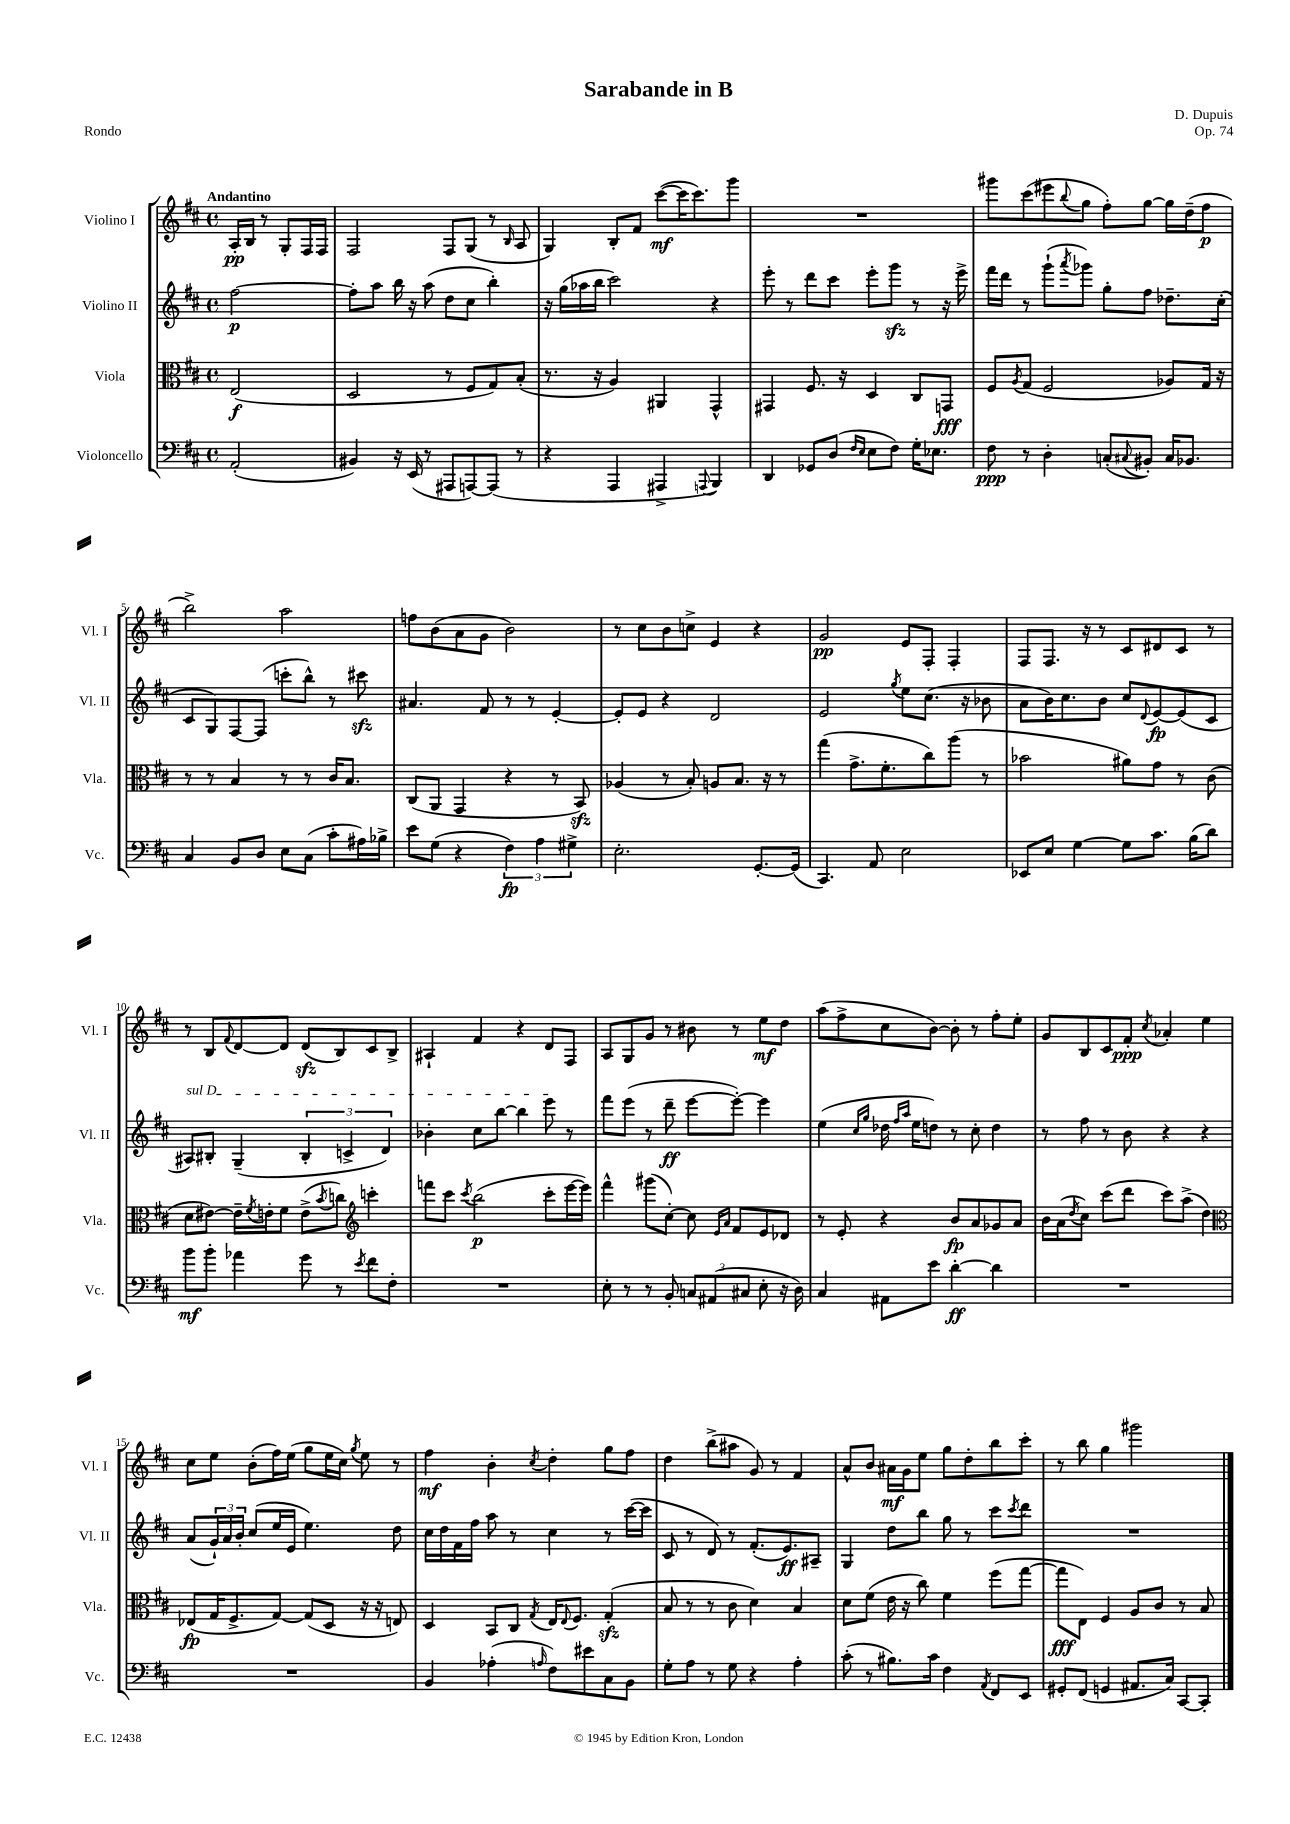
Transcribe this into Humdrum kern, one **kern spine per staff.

**kern	**kern	**kern	**kern
*staff4	*staff3	*staff2	*staff1
*clefF4	*clefC3	*clefG2	*clefG2
*k[f#c#]	*k[f#c#]	*k[f#c#]	*k[f#c#]
*M4/4	*M4/4	*M4/4	*M4/4
*met(c)	*met(c)	*met(c)	*met(c)
(2AA'	(2E	[2ff#	16A'
.	.	.	16B
.	.	.	8r
.	.	.	8G'
.	.	.	16F#
.	.	.	16F#
=	=	=	=
4BB#)	2D	8ff#']	2F#
.	.	8aa	.
16r	.	16bb	.
(16EE	.	16r	.
8r	.	(8aa	.
8AAA#	8r	8dd	8F#
[8AAA)	8F#	8cc#	(8G
(8AAA]	8G)	4bb')	8r
.	.	.	16qqB
8r	(8B'	.	8A
=	=	=	=
4r	8.r	16r	4G)
.	.	(16gg	.
.	.	16aa-	.
.	16r	16bb	.
4AAA	4A)	2ccc#)	8B'
.	.	.	8f#
4AAA#^	4AA#	.	([8ccc#
.	.	.	16ccc#]
.	.	.	8.ccc#)
8qqAAA	.	.	.
4BBB)	4GG^^	4r	.
.	.	.	8ggg
=	=	=	=
4DD	4GG#	8eee'	1r
.	.	8r	.
8GG-	8.F#	8ddd	.
(8D	.	8ccc#	.
.	16r	.	.
16qqF#	.	.	.
16qqE	.	.	.
8E	4D	8eee'	.
8F#)	.	8ggg	.
16G'	8C#	8r	.
8.E-	.	.	.
.	8GG	16r	.
.	.	16eee^	.
=	=	=	=
8F#	8F#	16fff#	8ggg#
.	.	16ddd	.
.	8qA	.	.
8r	(8G	8r	(8ccc#
4D'	2F#	(8ggg`	8eee#
.	.	8qaaa	8qqbb
.	.	8ggg-)	8gg
(8C'	.	8gg'	8ff#')
8qqC#	.	.	.
8BB#')	.	8ff#	[8gg
16C#	8A-)	8.dd-~	16gg]
8.BB-	.	.	(16dd~
.	16G	.	8ff#
.	16r	(16cc#'	.
=	=	=	=
4C#	8r	8c#	2bb^)
.	8r	8G)	.
8BB	4B	[8F#	.
8D	.	(8F#]	.
8E	8r	8ccc'	2aa
(8C#	8r	8bb^^)	.
8c#'	16c#	8r	.
.	8.B	.	.
16A#)	.	8ccc#	.
16B-^	.	.	.
=	=	=	=
8e	(8C#	4.a#	8ff
(8G	8AA	.	(8b
4r	4GG	.	8a
.	.	8f#	8g
6F#)	4r	8r	2b)
.	.	8r	.
6A	.	.	.
.	8r	[4e'	.
6G#^	.	.	.
.	8BB)	.	.
=	=	=	=
2.E'	(4A-	8e']	8r
.	.	8e	8cc#
.	8r	4r	8b
.	8B')	.	8cc^
.	8A	2d	4e
.	8.B	.	.
[8.GG'	.	.	4r
.	16r	.	.
.	8r	.	.
(16GG]	.	.	.
=	=	=	=
4.CC#)	(4gg	2e	2g
.	8.g^	.	.
8AA	.	.	.
.	8.f#'	.	.
.	.	8qgg	.
2E	.	8ee	8e
.	8cc#)	(8.cc#	8F#'
.	(8aa	.	4F#'
.	.	16r	.
.	8r	8b-	.
=	=	=	=
8EE-	2b-	8a	8F#
8E	.	16b)	8.F#
.	.	8.cc#	.
[4G	.	.	.
.	.	.	16r
.	.	8b	8r
8G]	8a#)	8cc#	8c#
.	.	8qqd	.
8.c#	8g	[8e	8d#
.	8r	(8e]	8c#
(16B	.	.	.
8d)	(8c#	8c#	8r
=	=	=	=
8b	8d	8A#)	8r
8b'	[8e#)	8B#'	8B
.	.	.	8qqf#
4a-	16e#~]	(4G~	[8d
.	8qf#	.	.
.	16e'	.	.
.	8f#	.	8d]
8g	(8e^	6B#'	(8d
.	8qb	.	.
8r	8cc)	.	8B)
.	.	6c^	.
*	*clefG2	*	*
8qe	.	.	.
8f#	4ccc'	.	8c#
.	.	6d)	.
8F#'	.	.	8B^
=	=	=	=
1r	8fff	4b-'	4A#`
.	8ccc#	.	.
.	8qccc#	.	.
.	(2bb	8cc#	4f#
.	.	[8bb	.
.	.	4bb]	4r
.	8ccc#'	8eee	8d
.	[16eee	8r	8F#
.	16eee])	.	.
=	=	=	=
8E'	4fff#^^	8fff#	8A
8r	.	(8eee	8G
8r	(8ggg#	8r	8g
8BB'	[8cc#')	8ddd~	8r
12C	8cc#]	[8eee	8b#
(12AA#	.	.	.
.	16qqe	.	.
.	16qqa	.	.
.	8f#	8eee'_)	8r
12C#	.	.	.
8E'	8e	4eee]	8ee
16r	8d-	.	8dd
16D)	.	.	.
=	=	=	=
4C#	8r	(4ee	(8aa
.	8e'	.	8ff#^
.	.	16qqcc#	.
.	.	16qqgg	.
8AA#	4r	16dd-	8cc#
.	.	16qqff#	.
.	.	16qqaa	.
.	.	16ee	.
8e	.	8dd)	[8b)
[4d'	8b	8r	8b']
.	8a	8cc#'	8r
4d]	8g-	4dd	8ff#'
.	8a	.	8ee'
=	=	=	=
1r	16b	8r	8g
.	(16a	.	.
.	8qdd	.	.
.	8cc#)	8ff#	8B
.	(8ccc#	8r	8c#
.	8ddd	8b	8f#'
.	.	.	8qcc#
.	8ccc#)	4r	4a-'
.	(8aa^	.	.
.	4dd)	4r	4ee
=	=	=	=
*	*clefC3	*	*
1r	(8E-	(8a	8cc#
.	16G	24g`)	8ee
.	.	24a	.
.	8.F#^	.	.
.	.	24b'	.
.	.	(8cc#	(8b'
.	[8G)	16ee	16ff#)
.	.	16e	(16ee
.	(8G]	4.ee)	8gg
.	8D	.	16ee
.	.	.	16cc#)
.	.	.	8qgg
.	16r	.	8ee
.	16r	.	.
.	8E)	8dd	8r
=	=	=	=
4BB	4D	16cc#	4ff#
.	.	16dd	.
.	.	16f#	.
.	.	16ff#	.
(4A-'	8BB	8aa	4b'
.	8C#	8r	.
16qqA	8qG	.	8qcc#
8F#)	16E	4cc#	4dd'
.	8qqE	.	.
.	8.F#	.	.
8e#	.	.	.
8C#	(4G'	8r	8gg
8BB	.	([16ccc#	8ff#
.	.	16ccc#]	.
=	=	=	=
8G'	8B	8c#	4dd
8A	8r	8r	.
8r	8r	8d)	(8bb^
8G	8c#	8r	8aa#
4r	4d)	(8.f#'	8g)
.	.	.	8r
.	.	8.e)	.
4A'	4B	.	4f#
.	.	8A#~	.
=	=	=	=
(8c#'	8d	4G	8a^^
8r	(8f#	.	8b
8.B#)	16e	8dd	16a#
.	16r	.	16g
.	8cc#)	8bb	8ee
16c#	.	.	.
4F#	4f#	8gg	8gg
.	.	8r	8dd'
8qAA	.	.	.
8FF#	(8ff#	8ccc#	8bb
.	.	8qccc#	.
8EE	[8gg	8ddd	8ccc#'
=	=	=	=
8GG#'	8gg]	1r	8r
(8FF#	8E)	.	8bb
4GG	4F#	.	4gg
8.AA#	8A	.	2ggg#
.	8c#	.	.
16C#)	.	.	.
[8CC#	8r	.	.
8CC#']	8B	.	.
==	==	==	==
*-	*-	*-	*-
